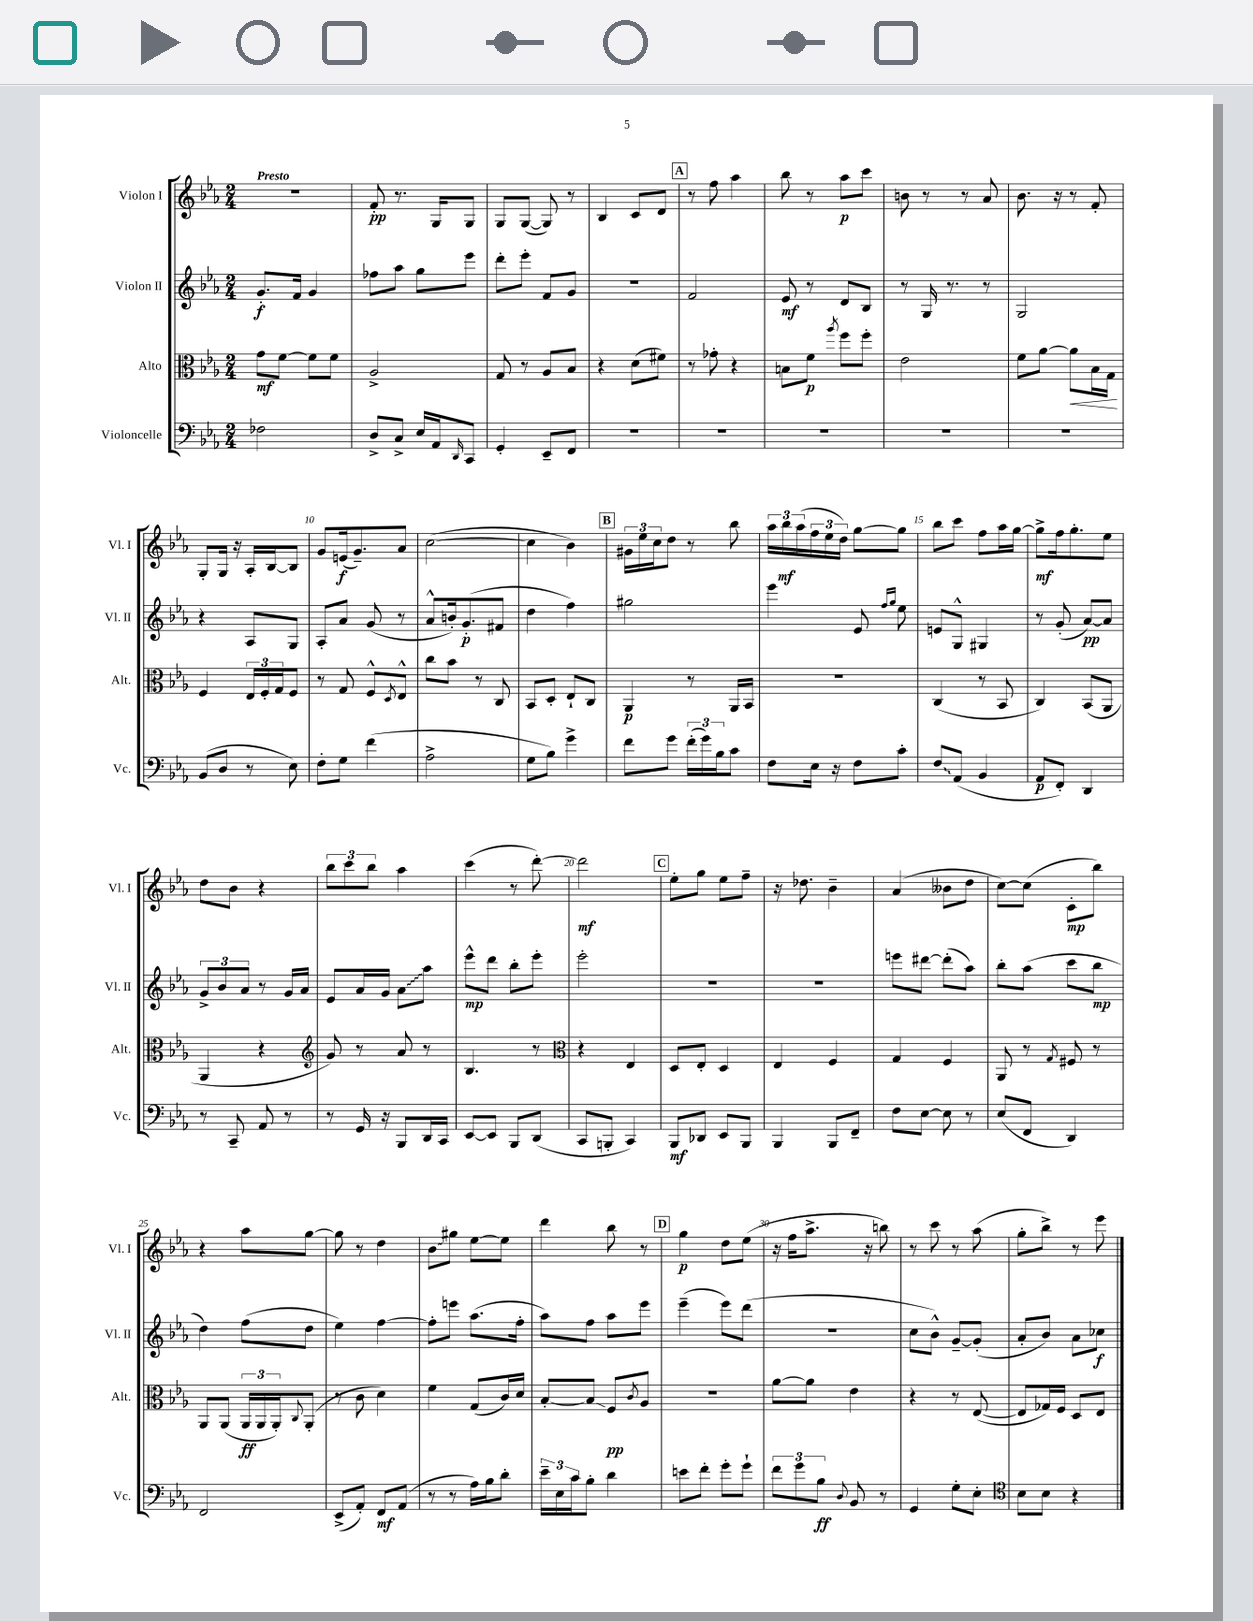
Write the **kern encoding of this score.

**kern	**kern	**kern	**kern
*staff4	*staff3	*staff2	*staff1
*clefF4	*clefC3	*clefG2	*clefG2
*k[b-e-a-]	*k[b-e-a-]	*k[b-e-a-]	*k[b-e-a-]
*M2/4	*M2/4	*M2/4	*M2/4
2F-	8g	8.g'	2r
.	[8f	.	.
.	.	16f	.
.	8f]	4g	.
.	8f	.	.
=	=	=	=
8D^	2A-^	8ff-	8f'
8C^	.	8aa-	8.r
16E-	.	8gg	.
16AA-	.	.	16G
16qqDD	.	.	.
8CC	.	8eee-	8G
=	=	=	=
4GG'	8G	8ddd'	8G
.	8r	8eee-'	([8G
8EE-~	8A-	8f	8G])
8FF	8B-	8g	8r
=	=	=	=
2r	4r	2r	4B-
.	(8d	.	8c
.	8f#)	.	8d
=	=	=	=
2r	8r	2f	8r
.	8g-'	.	8ff
.	4r	.	4aa-
=	=	=	=
2r	8B	8e-	8bb-
.	8f	8r	8r
.	8qaa-	.	.
.	8ff	8d	8aa-
.	8ff'	8B-	8ccc
=	=	=	=
2r	2e-	8r	8b
.	.	16G	8r
.	.	8.r	.
.	.	.	8r
.	.	8r	8a-
=	=	=	=
2r	8f	2G	8.b-
.	[8a-	.	.
.	.	.	16r
.	8a-]	.	8r
.	16B-	.	8f'
.	16G	.	.
=	=	=	=
(8BB-	4F	4r	8G'
8D	.	.	16G
.	.	.	16r
8r	24E-	8A-	16A-'
.	24F'	.	.
.	.	.	[16B-
.	24G	.	.
8E-)	8F	8G	8B-]
=	=	=	=
8F'	8r	8A-'	8g
8G	8G	8a-	(16e
.	.	.	8.g~)
(4f	8F^^	(8g	.
.	8qD	.	.
.	8E-^^	8r	8a-
=	=	=	=
2A-^	8cc	8a-^^	([2cc
.	8b-	16b')	.
.	.	(8.g'	.
.	8r	.	.
.	8C	8f#	.
=	=	=	=
8G	8BB-	4dd	4cc]
8B-)	8D'	.	.
4g^	8E-`	4ff)	4b-)
.	8C	.	.
=	=	=	=
8f	4AA-	2gg#	24g#
.	.	.	24ee-
.	.	.	24cc
8g	.	.	8dd
(24f'	8r	.	8r
24g)	.	.	.
24B-	.	.	.
8c	16AA-	.	8bb-
.	16BB-	.	.
=	=	=	=
8F	2r	4eee-	24aa-
.	.	.	24bb-
.	.	.	(24aa-
16E-	.	.	24ff
.	.	.	24ee-
16r	.	.	.
.	.	.	24dd)
8F	.	8e-	[8gg
.	.	16qqff	.
.	.	16qqgg	.
8c'	.	8ee-	8gg]
=	=	=	=
8F	(4C	8e	8bb-
(8AA-	.	8G^^	8ccc
4BB-	8r	4G#	8ff
.	8BB-	.	16aa-
.	.	.	[16gg
=	=	=	=
8AA-	4C)	8r	8gg^]
8FF')	.	(8g'	16ff
.	.	.	8.gg'
4DD	(8BB-	[8a-)	.
.	8AA-	8a-]	8ee-
=	=	=	=
8r	4AA-	12g^	8dd
.	.	12b-	.
8CC~	.	.	8b-
.	.	12a-	.
8AA-	4r	8r	4r
8r	.	16g	.
.	.	16a-	.
=	=	=	=
*	*clefG2	*	*
8r	8g)	8e-	12bb-
.	.	.	12ccc
16GG	8r	16a-	.
.	.	.	12bb-
16r	.	16g	.
8BBB-	8a-	8a-	4aa-
16DD	8r	8aa-	.
16CC	.	.	.
=	=	=	=
[8EE-	4.B-	8eee-^^	(4ccc
8EE-]	.	8ddd	.
8BBB-	.	8bb-'	8r
(8DD	8r	8eee-'	[8ddd')
=	=	=	=
*	*clefC3	*	*
8CC	4r	2eee-'	2ddd]
8BBB'	.	.	.
4CC)	4E-	.	.
=	=	=	=
8BBB-	8D	2r	8ee-'
8DD-	8E-'	.	8gg
8EE-	4D	.	8ee-
8BBB-	.	.	8ff~
=	=	=	=
4BBB-	4E-	2r	16r
.	.	.	8.dd-
8BBB-	4F	.	4b-~
8FF~	.	.	.
=	=	=	=
8F	4G	8eee	(4a-
[8E-	.	[8ddd#	.
8E-]	4F	(8ddd#']	8b--
8r	.	8aa-)	8dd
=	=	=	=
(8E-	8AA-	8bb-'	[8cc)
8FF	8r	(8aa-	(8cc]
.	8qG	.	.
4DD)	8F#	8ccc	8c'
.	8r	8bb-	8bb-)
=	=	=	=
2FF	8AA-	4dd)	4r
.	(8AA-	.	.
.	24AA-	(8ff	8aa-
.	24AA-	.	.
.	24AA-')	.	.
.	8qqC	.	.
.	(8AA-'	8dd	[8gg
=	=	=	=
(8EE-^	8r	4ee-)	8gg]
8AA-')	8c	.	8r
8FF	4d)	[4ff	4dd
(8AA-	.	.	.
=	=	=	=
8r	4f	8ff']	8b-
8r	.	8eee	8gg#
16A-)	(8G	(8.aa-	[8ee-
16B-	.	.	.
8d'	16c)	.	8ee-]
.	16d	16ff'	.
=	=	=	=
24e-~	[8B-'	8aa-)	4ddd
24E-	.	.	.
24c	.	.	.
8B-'	8B-]	8ff	.
4d	8F	8aa-	8bb-
.	8qc	.	.
.	8A-	8eee-	8r
=	=	=	=
8e	2r	(4eee-~	4gg
8f'	.	.	.
8g'	.	8eee-)	8dd
8g`	.	(8ddd	(8ee-
=	=	=	=
12f	[8a-	2r	16r
.	.	.	16ff
12g	.	.	.
.	8a-]	.	8.aa-^
12B-	.	.	.
8qqD	.	.	.
8BB-	4e-	.	.
.	.	.	16r
8r	.	.	8bb)
=	=	=	=
4GG	4r	8cc	8r
.	.	8b-^^)	8ccc
8G'	8r	[8g~	8r
8E-'	([8E-	(8g']	(8aa-
=	=	=	=
*clefC4	*	*	*
8B-	8E-]	8a-'	8gg'
8B-	16G-)	8b-)	8bb-^)
.	16F	.	.
4r	8D	8a-	8r
.	8E-	8cc-	8eee-
==	==	==	==
*-	*-	*-	*-
